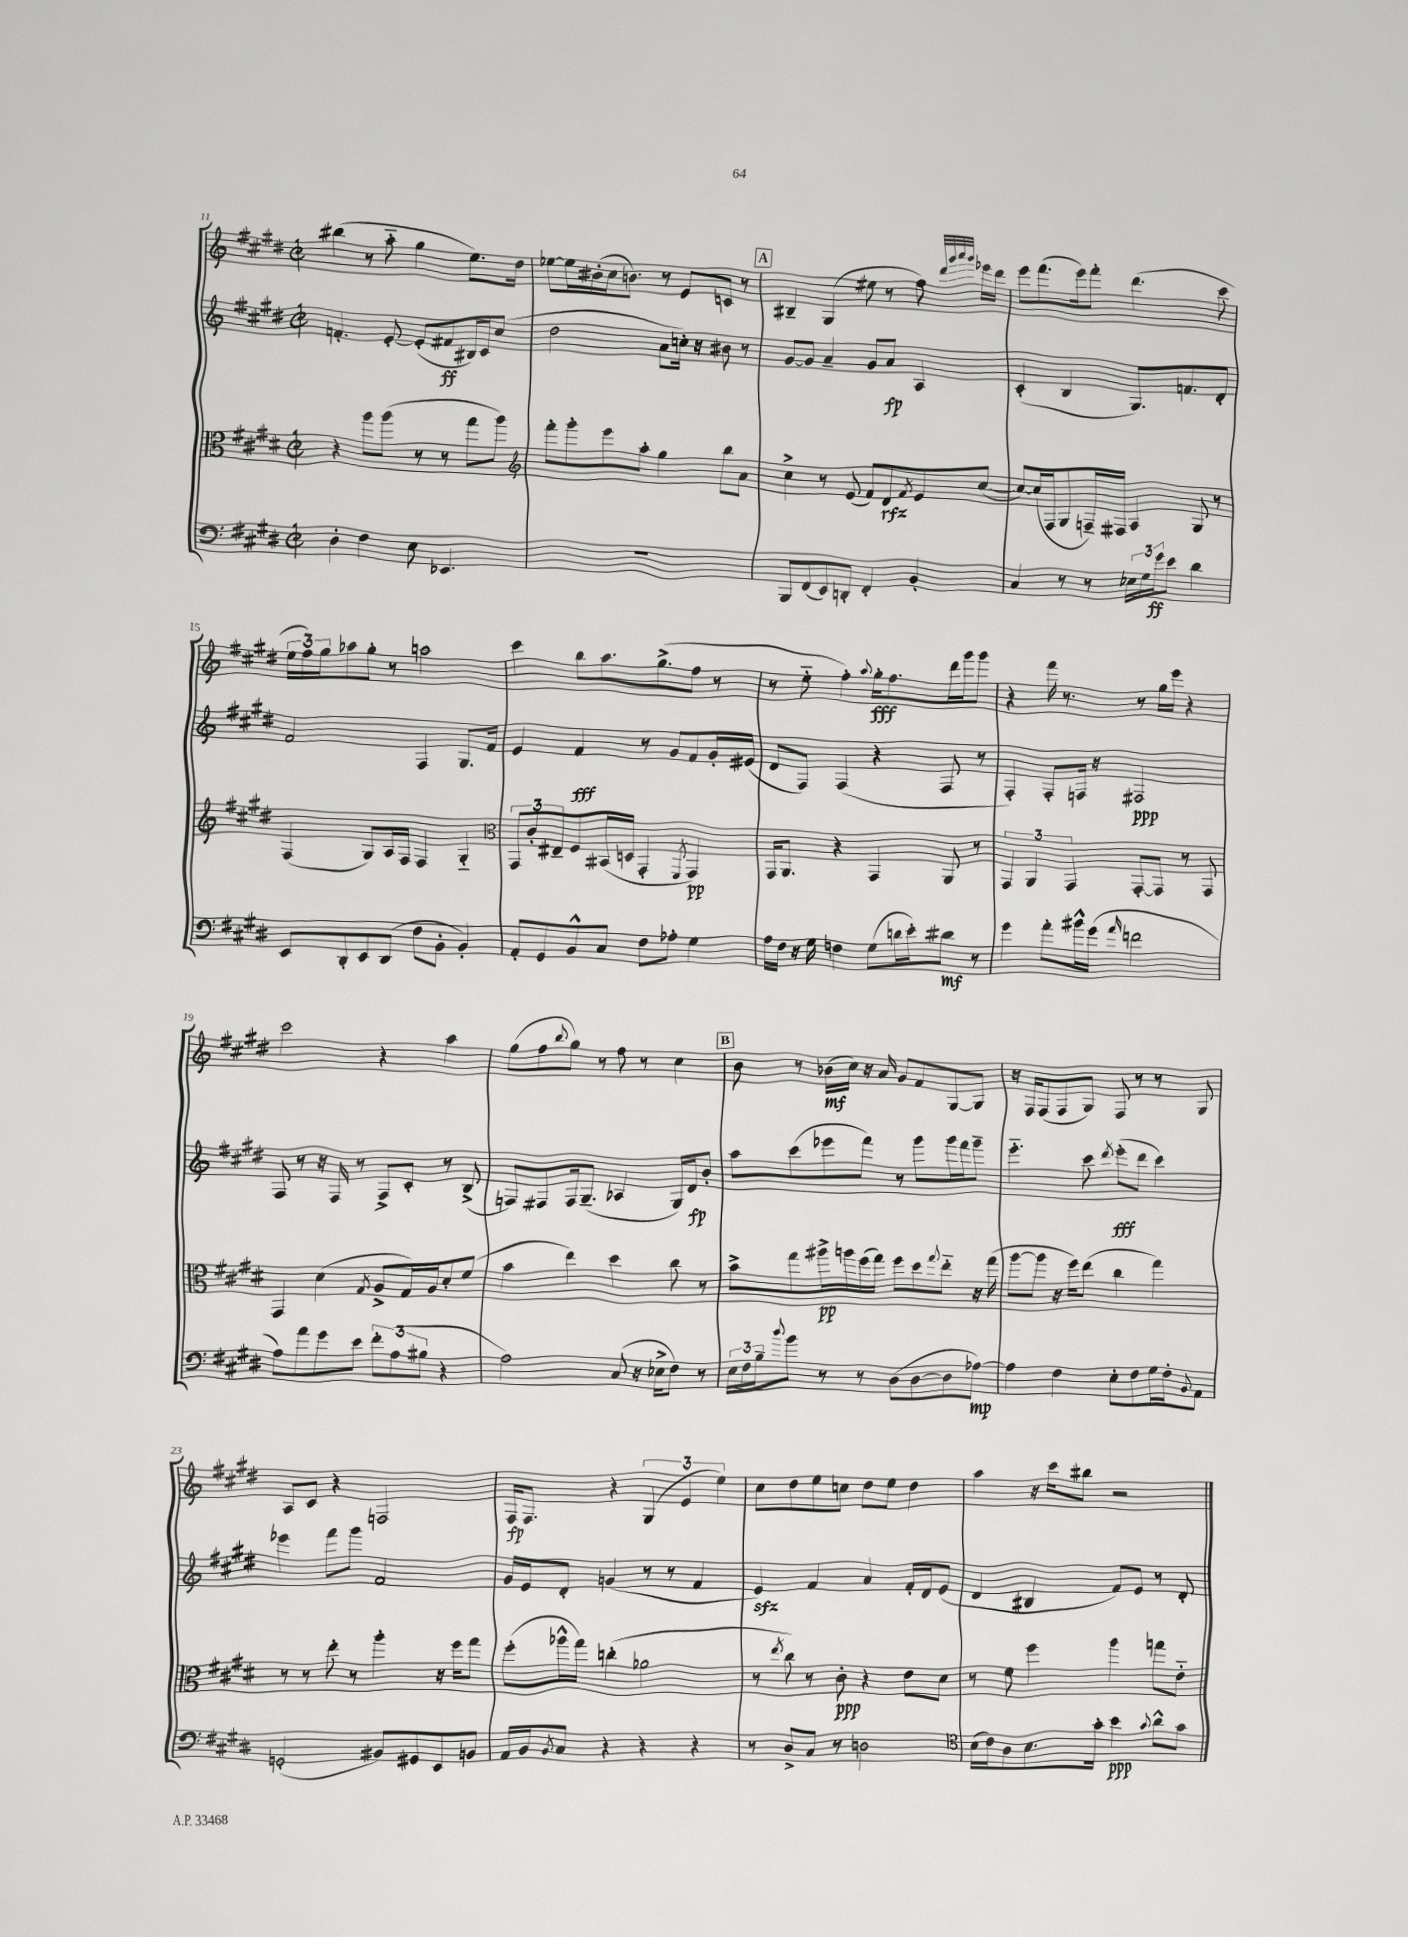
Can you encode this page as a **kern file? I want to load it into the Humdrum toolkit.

**kern	**kern	**kern	**kern
*staff4	*staff3	*staff2	*staff1
*clefF4	*clefC3	*clefG2	*clefG2
*k[f#c#g#d#]	*k[f#c#g#d#]	*k[f#c#g#d#]	*k[f#c#g#d#]
*M2/2	*M2/2	*M2/2	*M2/2
*met(c|)	*met(c|)	*met(c|)	*met(c|)
4D#'\	4r	4.f'/	(4bb#\
4F#\	8aa\L	.	8r
.	(8aa\J	[8e'/	8aa'~\
8E\	8r	(8e'/]L	4gg#\
4.EE-/	8r	8f#/	.
.	8gg#\L	16B#/L)	8.ee\L)
.	.	16c#/J	.
.	8aa\J)	(8cc#/J	.
.	.	.	16dd#\Jk
=	=	=	=
*	*clefG2	*	*
1r	8fff#'\L	2dd#\	[8ee-\L
.	8ggg#'\	.	16ee-\]L
.	.	.	(16b#'\
.	8eee\	.	16cc#\J
.	.	.	8.b\J)
.	8aa'\J	.	.
.	4gg#\	8a\L	8r
.	.	16cc'\Jk)	8e/L
.	.	16r	.
.	8bb\L	8b#\	8c/J
.	8a\J	8r	8r
=	=	=	=
8BBB/L	4cc#^\	[8g#/L	4B#~/
(8FF#/	.	8g#/]J	.
8EE/)	8r	4a~/	(4G#/
8DD'/J	(8e/	.	.
4FF#'/	8f#/L)	8g#/L	8ee#\
.	8d#/	8a/J	8r
.	8qf#/	.	.
4BB'/	8e/	4A/	8ff#\)
.	.	.	32qqddd#/LLL
.	.	.	32qqggg#/
.	.	.	32qqaaa/
.	.	.	32qqggg#/JJJ
.	([8cc#/J	.	16eee-\LL
.	.	.	16ddd#\JJ
=	=	=	=
4C#/	8cc#/_L)	(4c#'/	8eee\L
.	(16cc#/]L	.	(8.fff#\
.	16F#/J	.	.
8r	8G#/	4B/	.
.	.	.	16eee\k)
8r	16F~/L)	.	8fff#'\J
.	16F#/JJ	.	.
24E-\LL	4A/	8.G#/L)	(4.ddd#\
24G#\	.	.	.
24g#\J	.	.	.
8e\J	.	.	.
.	.	8.f/	.
4d#\	8G#/	.	.
.	8r	8d#'/J	8ccc#\
=	=	=	=
8EE/L	(4F#/	2f#/	24ee\LL
.	.	.	24ff#\)
.	.	.	24gg#\J
8DD#'/	.	.	8aa-\
8EE/	8G#/L)	.	8gg#'\J
(8DD#/J	16A/L	.	8r
.	16F#/JJ	.	.
8F#\L	4F#/	4F#/	2aa\
8BB'\J	.	.	.
4BB'/)	4G#'~/	8.G#/L	.
.	.	16f#/Jk	.
=	=	=	=
*	*clefC3	*	*
8AA'/L	12GG#/L	4e/	4ccc#\
.	12c#'/	.	.
8GG#/	.	.	.
.	12E#~/	.	.
8BB^^/	8F#/	4f#/	8bb\L
8C#/J	(16BB#/L	.	8.aa\
.	16D/JJ	.	.
8F#\L	4GG#'/	8r	.
.	.	.	(8.gg#^\
8A-'\J	.	8g#/L	.
.	8qFF#/	.	.
4G#\	4GG#/)	8f#/	8ff#\J
.	.	16g#'/L	8r
.	.	(16e#/JJ	.
=	=	=	=
16A\LL	16GG#/LK	8d#/L	8r
16F#\JJ	8.AA/J	.	.
16r	.	8F#/J)	8ee'~\
16G#\	.	.	.
4F\	4r	(4F#/	4ff#'\)
.	.	.	8qqaa/
(8G#\L	4GG#/	4r	16gg#'\LK
.	.	.	8.ff#\
16d\L	.	.	.
16e'\J)	.	.	.
8d#\J	8AA/	8F#/	16ddd#\L
.	.	.	16ggg#\J
8r	8r	8r	8ggg#\J
=	=	=	=
4g#\	6GG#/	4F#'/)	4r
.	6AA/	.	.
8a'\L	.	8F#'/L	16fff#\
.	.	.	8.r
.	6GG#/	.	.
16b#^^\L	.	16F/Jk	.
(16g#\JJ	.	16r	.
16qqa/	.	.	.
2f\	[8GG#'/L	2F#/	8r
.	8GG#/]J	.	16gg#\LL
.	.	.	16eee\JJ
.	8r	.	4r
.	8GG#/	.	.
=	=	=	=
8A\L)	4GG#/	8F#/	2ccc#\
8a\	.	8r	.
8g#\	(4d#\	16r	.
.	.	16F#/	.
8e\J	.	8r	.
.	8qG#/	.	.
12f#'\L	8A^/L	8F#^/L	4r
(12A\	.	.	.
.	16G#/L)	8c#'/J	.
12B#\J	.	.	.
.	16A/J	.	.
4r	8d#'/	8r	4aa\
.	(8f#/J	(8B^/	.
=	=	=	=
2A\)	4b\	8F/L)	(8gg#\L
.	.	8F#/	8ff#\
.	.	.	8qqbb/
.	4ee\)	16F#/k	8gg#\J)
.	.	(8.G#~/J	.
.	.	.	8r
(8C#/	4dd#\	4A-/	8ff#\
16r	.	.	8r
16E-^\LK	.	.	.
8F#\J)	8cc#\	16G#/LL)	4cc#\
.	.	16d#/J	.
8r	8r	8b'/J	.
=	=	=	=
24E\LL	8b^\L	8aa\L	8b\
24F#\	.	.	.
24B~\J	.	.	.
8qqdd#/	.	.	.
8b\J	8gg#\	(8ccc#\	8r
8r	16aa#^\L	8eee-\	(16b-\LL
.	16aa\	.	16cc#\JJ)
8r	(16ff#\	8fff#\J)	16r
.	16gg#\JJ)	.	16a/
(8D#\L	8ff#\L	8r	8g#/L
[8D#\	8dd#\	8ggg#\L	8f#/
.	8qqgg#/	.	.
8D#\]	8ee'~\J	16ggg#\L	[8G#/
.	.	16fff#\J	.
[8A-\J)	16r	8ggg#~\J	8G#/]J
.	(16gg#\	.	.
=	=	=	=
4A-\]	[8aa\L	4.eee'~\	16r
.	.	.	16F#/LK
.	8aa\]J	.	(8F#/
4F#\	16r	.	8F#/
.	16ff#\LK)	.	.
.	(8ee\J	8ccc#\	8G#/J)
.	.	8qddd#/	.
8E'\L	4cc#\	(8eee'\L	8F#/
8F#\	.	8ddd#\J	8r
16G#\L	4gg#\)	4ccc#\)	8r
16F#'\J	.	.	.
8qqBB/	.	.	.
8AA\J	.	.	8G#/
=	=	=	=
(2GG'/	8r	4eee-\	8A/L
.	8r	.	8c#/J
.	8ee'\	8fff#\L	4r
.	8r	8ggg#\J	.
8BB#/L)	4aa'\	2f#/	2F/
8GG#/	.	.	.
8EE/	16r	.	.
.	16ff#\LK	.	.
8BB/J	8gg#\J	.	.
=	=	=	=
16AA/LL	(8ff#'\L	16g#/LL	16F#/LK
16BB/J	.	16e/J	8.F#/J
8qBB/	.	.	.
8C#/J	16aa-^^\L	8d#'/J	.
.	16gg#\JJ)	.	.
4r	(4cc'\	(4g/	4r
4r	2a-\	8r	(6G#/
.	.	8r	.
.	.	.	6e/
4r	.	4f#/	.
.	.	.	6ee\)
=	=	=	=
8r	8r	4e/)	8cc#\L
.	8qee/	.	.
8D#^/L	8cc#\)	.	8dd#\
8C#/J	8r	4f#/	8ee\
8r	8c#'\	.	8cc\J
2D\	4r	4a/	8dd#\L
.	.	.	8ee\J
.	8e\L	16f#'/LL	4dd#\
.	.	16d#/J	.
.	8d#\J	(8e/J	.
=	=	=	=
*clefC4	*	*	*
(16B\LL	8r	4d#/	4aa\
16c#\J)	.	.	.
8A\	8f#\	.	.
8.B\	4ff#\	4B#/	16r
.	.	.	16ccc#\LK
.	.	.	8bb#\J
16g#'\Jk	.	.	.
4b\	4aa\	8f#/L)	2r
.	.	8e/J	.
8qqg#/	.	.	.
8a^^\L	8gg\L	8r	.
8g#\J	8e'~\J	8d#'/	.
==	==	==	==
*-	*-	*-	*-
